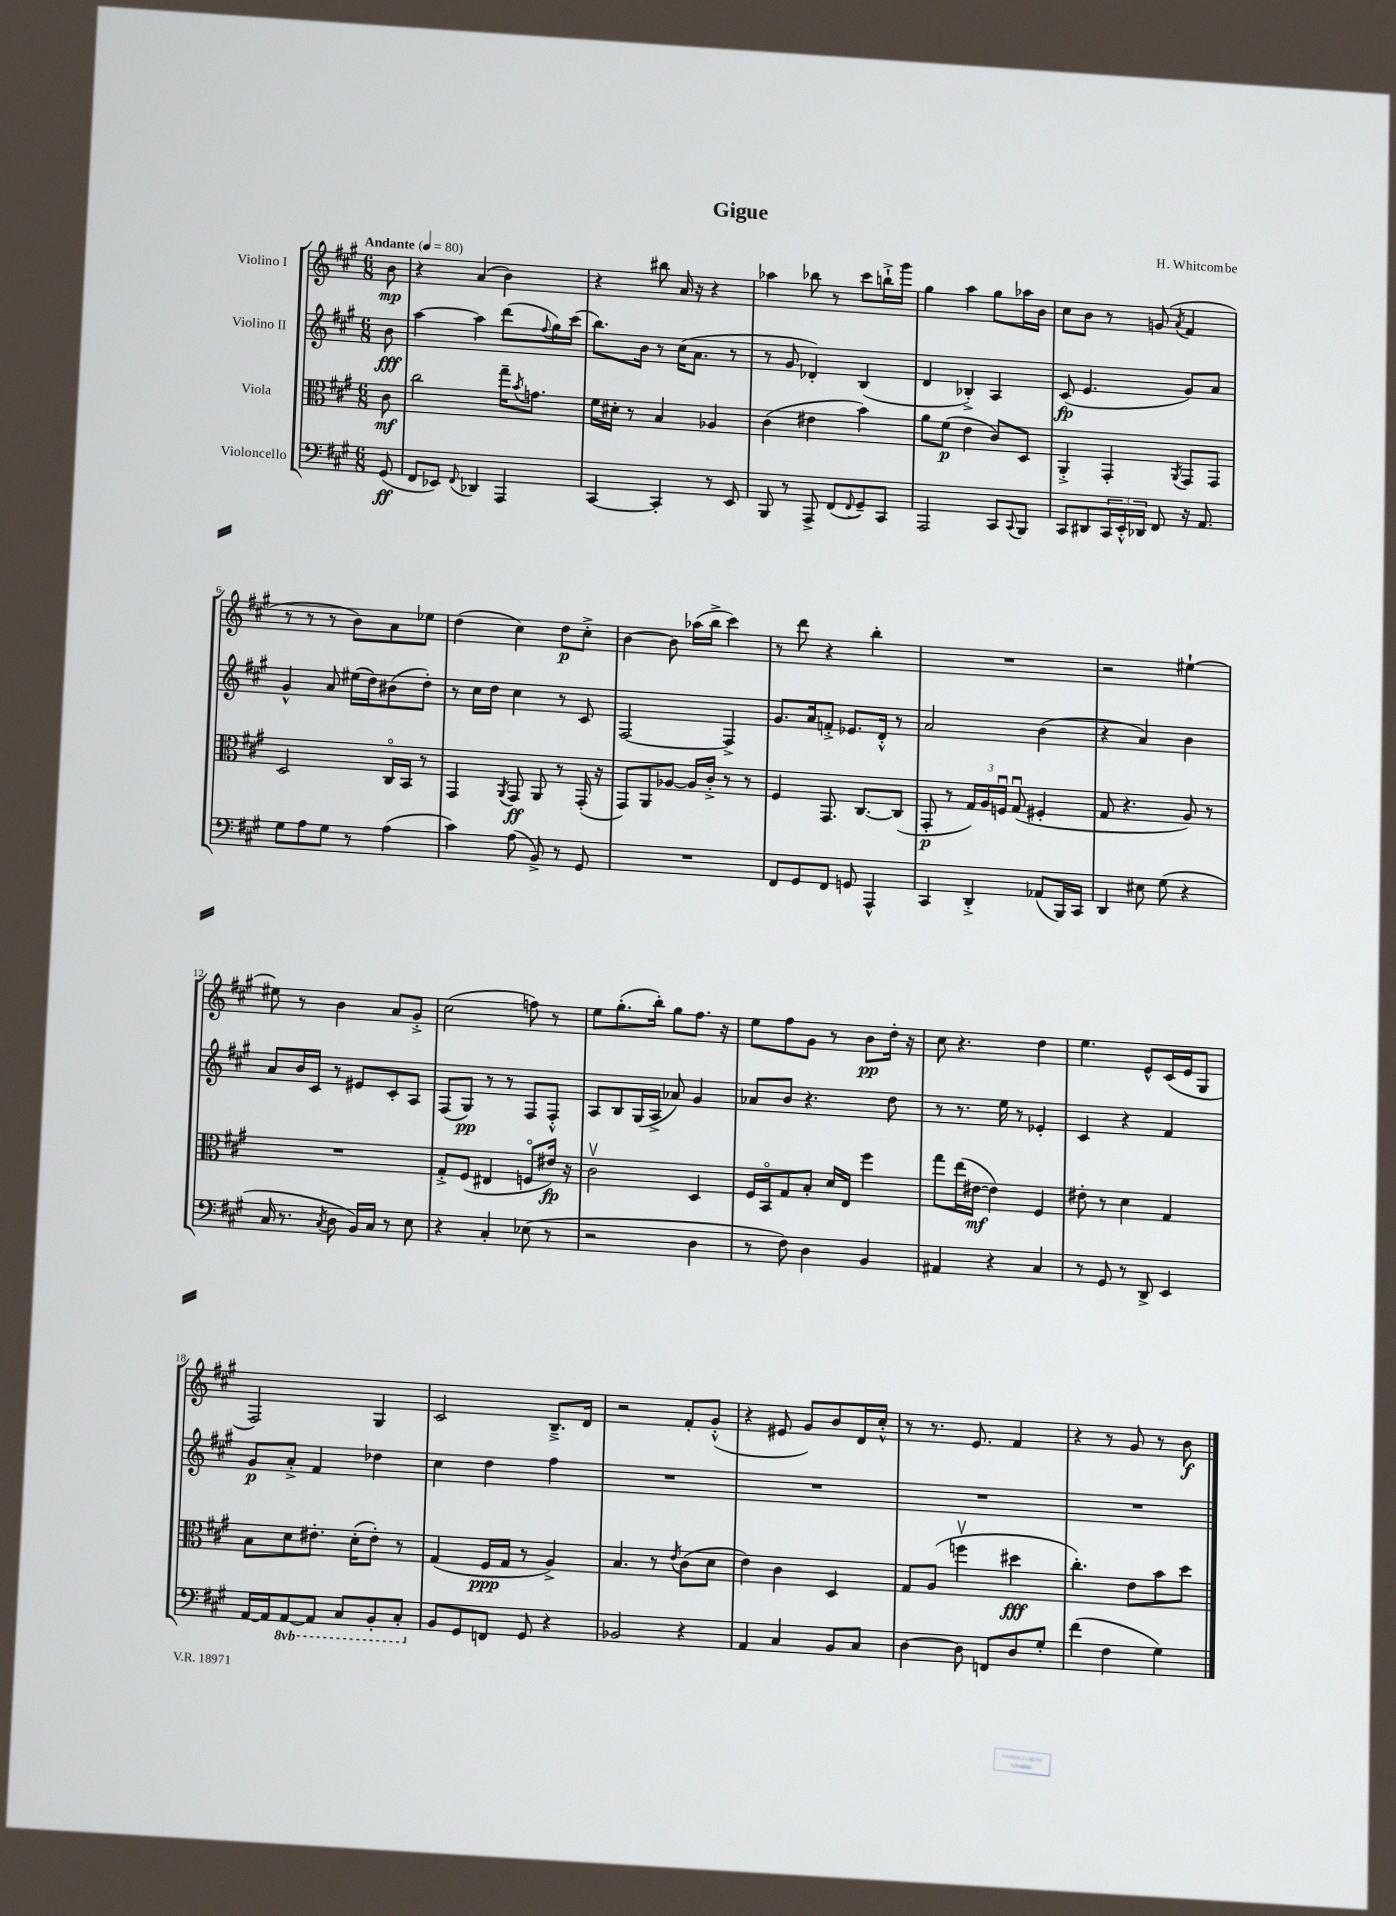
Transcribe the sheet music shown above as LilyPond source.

\header { title = "Gigue" composer = "H. Whitcombe" }
<<
\new StaffGroup <<
\new Staff = "s0" \with { instrumentName = "Violino I" } {
    \clef treble \key a \major \numericTimeSignature \time 6/8 \partial 8 \tempo "Andante" 4 = 80
    b'8\mp |
    r4 a'4( b'4) |
    r4 bis''8 a'16 r16 r4 |
    aes''4 bes''8 r8 cis'''8 b''16-!-> gis'''16 |
    gis''4 a''4 gis''8 aes''16 b'16 |
    cis''8 b'8 r8 g'8( \acciaccatura { a'8 } fis'4 |
    r8 r8 r8 b'8) a'8 ees''8 |
    d''4( cis''4) d''8\p cis''8-.-> |
    b'4~ b'8 aes''16( b''16-> cis'''4) |
    r8 d'''8 r4 b''4-. |
    R2. |
    r2 eis''4~-! |
    eis''8 r8 b'4 a'8 gis'8-.-> |
    cis''2( f''8) r8 |
    e''8 gis''8.-.( b''16-.) gis''8 fis''8. r16 |
    e''8 fis''8 gis'8 r8 b'8\pp d''16-. r16 |
    cis''8 r4. d''4 |
    e''4. e'8-^ cis'16( e'16 gis8 |
    fis2) gis4 |
    cis'2 b8.---> d'16 |
    r2 fis'8-. gis'8-.-^( |
    r4 eis'8 gis'8) b'8 d'16 cis''16-.-^ |
    r8 r8. e'8. fis'4 |
    r4 r8 gis'8 r8 b'8\f \bar "|." |
}
\new Staff = "s1" \with { instrumentName = "Violino II" } {
    \clef treble \key a \major \numericTimeSignature \time 6/8 \partial 8
    b'8\fff |
    a''4~ a''4 d'''8( \appoggiatura { fis''8 } gis''16) cis'''16( |
    b''8.) b'16 r8 cis''16( a'8. r8 |
    r8 gis'8 des'4-.) b4( |
    d'4 bes4-.->) a4 |
    cis'8\fp( e'4. gis'8) a'8 |
    gis'4-^ a'8 eis''16( d''16) bis'8( d''8-.) |
    r8 cis''16 d''16 cis''4 r8 cis'8 |
    fis2~ fis4-> |
    gis'8. a'16 f'8-.-> ees'8. d'16-.-^ r8 |
    a'2 b'4( |
    r4 a'4) b'4 |
    a'8 b'16 cis'16 r8 eis'8 cis'8-. a8 |
    fis8( gis8\pp) r8 r8 fis8 fis8-.-^ |
    a8 b8 gis16( a16-> aes'8) gis'4 |
    aes'8 b'8 r4. d''8 |
    r8 r8. e''16 r8 ees'4-. |
    cis'4 r4 fis'4 |
    gis'8\p a'8-.-> fis'4 des''4 |
    cis''4 d''4 fis''4 |
    R2. |
    R2. |
    R2. |
    R2. \bar "|." |
}
\new Staff = "s2" \with { instrumentName = "Viola" } {
    \clef alto \key a \major \numericTimeSignature \time 6/8 \partial 8
    cis'8\mf |
    cis''2 gis''16-- \acciaccatura { b'8 } g'8. |
    fis'16 dis'16-. r8 b4 aes4 |
    cis'4( eis'4 b'4) |
    a'8 fis'8\p( e'4 cis'8) d8 |
    a,4-.-> gis,4-. \acciaccatura { a,8 } gis,8 gis,8 |
    d2 cis16\flageolet b,16 r8 |
    gis,4 \acciaccatura { a,8 } gis,8\ff a,8 r8 gis,16-.( r16 |
    gis,8) a,8 aes8~ aes16 cis'16-.-> r8 r8 |
    fis4 gis,8. cis8.~ cis8( |
    gis,8-.\p r8 \tuplet 3/2 { gis16) a16 f16\downbow } gis8\downbow( fis4-. |
    gis8 r4. a8) r8 |
    R2. |
    gis8-.-> fis8( eis4 f8\flageolet eis'16\fp) r16 |
    cis'2\upbow d4 |
    fis16 b,16\flageolet gis8 b8-. d'16 e16 fis''4 |
    gis''8 e''16( eis'16~\mf eis'4) fis4 |
    eis'8-. r8 d'4 gis4 |
    b8 d'8 eis'8.-. d'16-.( eis'8-.) r8 |
    gis4( fis16\ppp gis16 r8 a4->) |
    b4. r8 \acciaccatura { e'8 } cis'8( d'8 |
    e'4) cis'4 d4 |
    gis8 a8( f''4\upbow dis''4\fff |
    cis''4.-.) e'8 b'8 d''8 \bar "|." |
}
\new Staff = "s3" \with { instrumentName = "Violoncello" } {
    \clef bass \key a \major \numericTimeSignature \time 6/8 \set Staff.ottavationMarkups = #ottavation-simple-ordinals \partial 8
    gis,8\ff( |
    fis,8 ees,8) \appoggiatura { fis,8 } des,4 a,,4 |
    cis,4~ cis,4-. r8 e,8 |
    b,,8 r8 a,,8-> fis,8( \appoggiatura { fis,8 } gis,8--) cis,8 |
    a,,2 cis,8 \appoggiatura { cis,8 } b,,8 |
    cis,8 dis,8 \tuplet 3/2 { cis,16 e,16-.-^ des,16 } fis,8 r16 a,8. |
    gis8 a8 gis8 r8 a4( |
    cis'4) a8( b,8->) r8 gis,8 |
    R2. |
    fis,8 gis,8 fis,8 g,8 a,,4-^ |
    cis,4 d,4-.-> aes,8( b,,16) cis,16 |
    d,4 eis8 gis8( r4 |
    cis16 r8. \acciaccatura { cis8 } d8 b,16) cis16 r8 e8 |
    r4 cis4-. ees8( r8 |
    r2 d4 |
    r8 fis8) d4 b,4 |
    ais,4 r4 cis4 |
    r8 gis,8 r8 d,8-> e,4 |
    a,16~ a,16 \ottava #-1 a,,8~ a,,8 cis,8 b,,8-. cis,8-. \ottava #0 |
    b,8 gis,8 f,8 gis,8 r4 |
    bes,2 r4 |
    a,4 cis4 b,8 cis8 |
    d4~ d8 f,8 d8 gis8-. |
    fis'4( fis4 gis4) \bar "|." |
}
>>
>>
